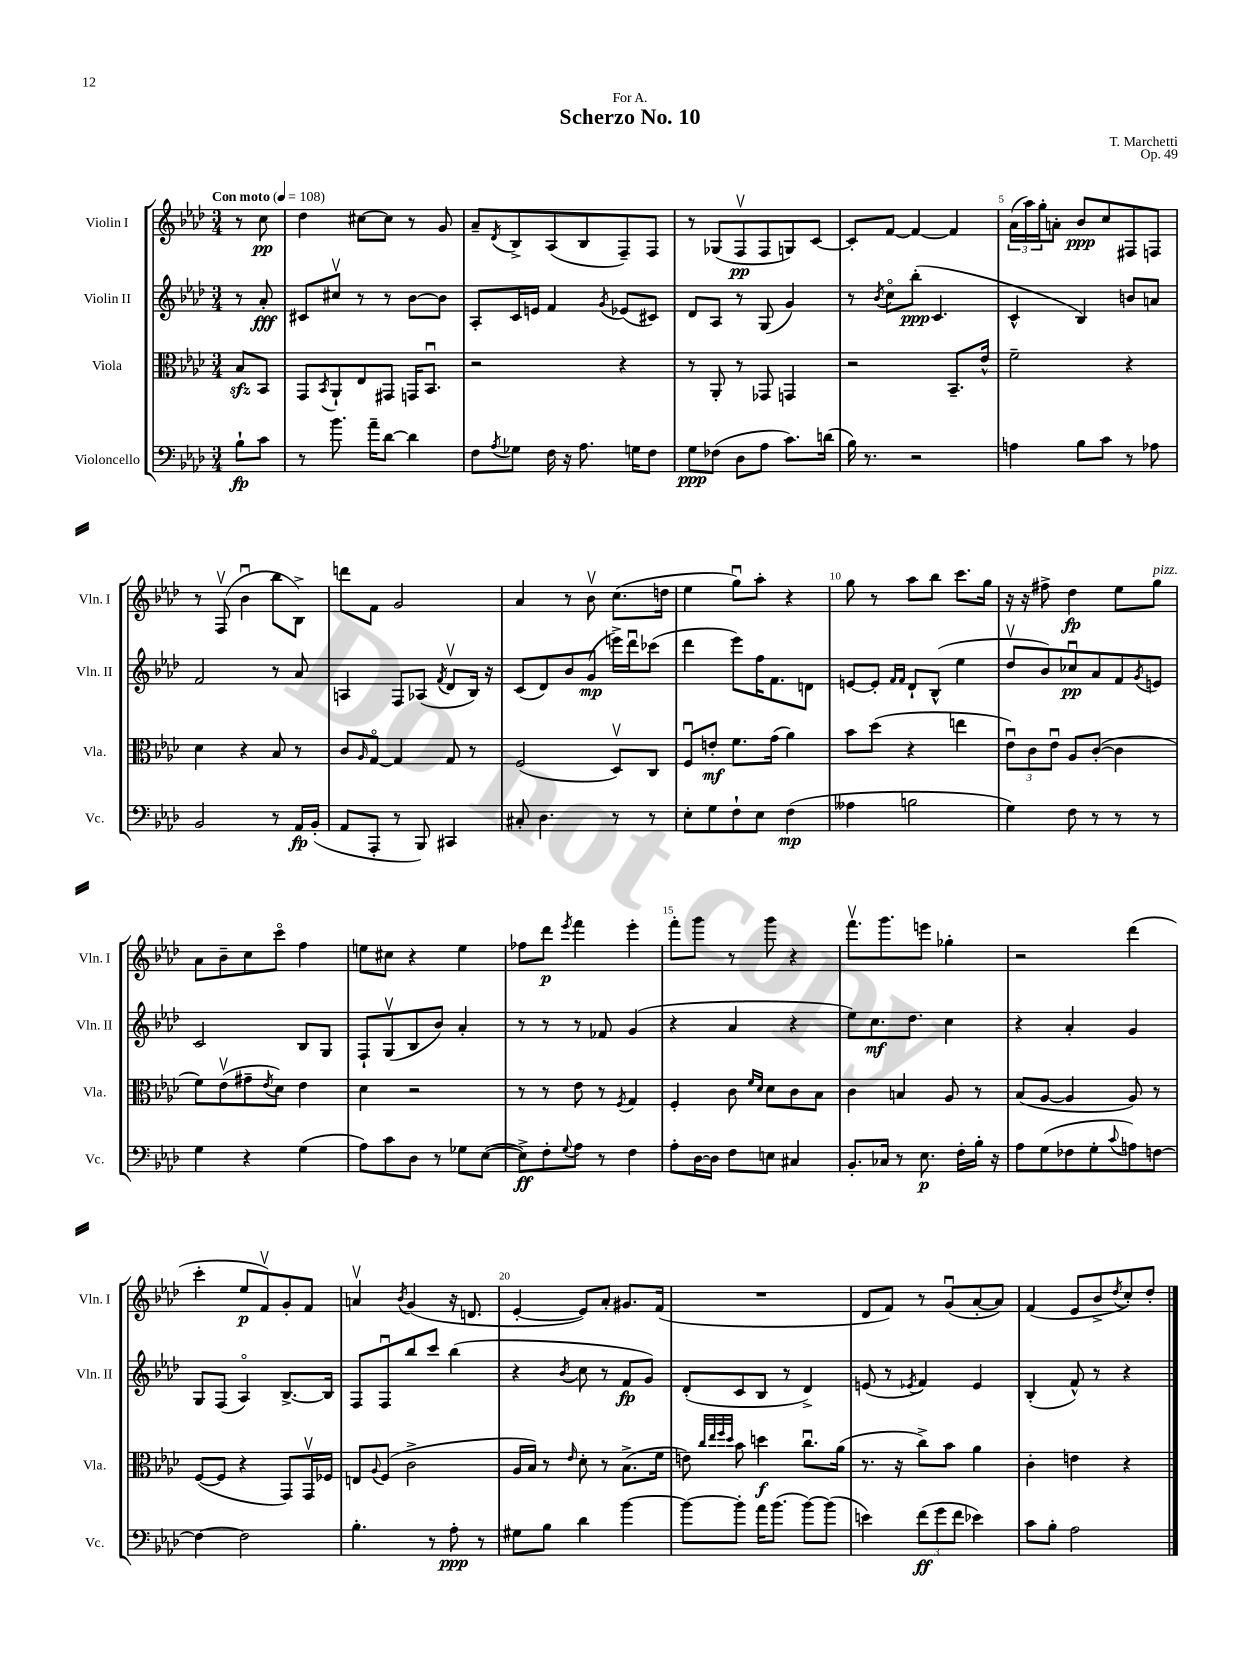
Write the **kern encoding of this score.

**kern	**dynam	**kern	**dynam	**kern	**dynam	**kern	**dynam
*part4	*part4	*part3	*part3	*part2	*part2	*part1	*part1
*staff4	*staff4	*staff3	*staff3	*staff2	*staff2	*staff1	*staff1
*I"Violoncello	*	*I"Viola	*	*I"Violin II	*	*I"Violin I	*
*I'Vc.	*	*I'Vla.	*	*I'Vln. II	*	*I'Vln. I	*
*clefF4	*	*clefC3	*	*clefG2	*	*clefG2	*
*k[b-e-a-d-]	*	*k[b-e-a-d-]	*	*k[b-e-a-d-]	*	*k[b-e-a-d-]	*
*M3/4	*	*M3/4	*	*M3/4	*	*M3/4	*
*MM108	*	*MM108	*	*MM108	*	*MM108	*
=	=	=	=	=	=	=	=
!	!	!	!	!	!	!LO:TX:a:B:t=Con moto	!
8B-`\L	fp	8B-zz/L	.	8r	.	8r	.
8c\J	.	8BB-/J	.	8a-'/	fff	8cc\	pp
=1	=1	=1	=1	=1	=1	=1	=1
8r	.	8GG/L	.	8c#X/L	.	4dd-\	.
.	.	8qBB-/	.	.	.	.	.
8.b-\	.	8AA-`/	.	8cc#Xv/J	.	.	.
.	.	8E-/	.	8r	.	[8cc#X\L	.
16a-~\KL	.	.	.	.	.	.	.
[8d-\J	.	8GG#X/J	.	8r	.	8cc#\J]	.
4d-\]	.	16GGn/KL	.	[8b-\L	.	8r	.
.	.	8.BB-u/J	.	.	.	.	.
.	.	.	.	8b-\J]	.	8g/	.
=2	=2	=2	=2	=2	=2	=2	=2
8F\L	.	2r	.	8A-'/L	.	8a-~/L	.
8qA-/	.	.	.	.	.	8qd-/	.
8G-X\J	.	.	.	16c/L	.	8B-^/	.
.	.	.	.	16en/JJ	.	.	.
16F\	.	.	.	4f/	.	(8A-/	.
16r	.	.	.	.	.	.	.
8.A-\	.	.	.	.	.	8B-/	.
.	.	.	.	8qg/	.	.	.
.	.	4r	.	(8e-X/L	.	8F~/)	.
16Gn\KL	.	.	.	.	.	.	.
8F\J	.	.	.	8c#X/J)	.	8F/J	.
=3	=3	=3	=3	=3	=3	=3	=3
8G\L	ppp	8r	.	8d-/L	.	8r	.
(8F-X\J	.	8AA-'/	.	8A-/J	.	(8G-X/L	.
8D-\L	.	8r	.	8r	.	8Fv/	pp
8A-\J	.	8GG-X/	.	(8G/	.	8F/	.
8.c\L)	.	4GGn/	.	4g/)	.	8Gn/)	.
.	.	.	.	.	.	[8c/J	.
(16dn\Jk	.	.	.	.	.	.	.
=4	=4	=4	=4	=4	=4	=4	=4
16B-\)	.	2r	.	8r	.	8c'/L]	.
8.r	.	.	.	.	.	.	.
.	.	.	.	8qb-/	.	.	.
.	.	.	.	8cc\L	.	[8f/J	.
2r	.	.	.	(8bb-'\J	ppp	4f/_	.
.	.	.	.	4.c/	.	.	.
.	.	8.BB-~/L	.	.	.	4f/]	.
.	.	16e-^^/Jk	.	.	.	.	.
=5	=5	=5	=5	=5	=5	=5	=5
4An\	.	2f~\	.	4c^^/	.	(24a-\LL	.
.	.	.	.	.	.	24aa-\)	.
.	.	.	.	.	.	24gg'\J	.
.	.	.	.	.	.	8an'\J	.
8B-\L	.	.	.	4B-/)	.	8b-/L	ppp
8c\J	.	.	.	.	.	8cc/	.
8r	.	4r	.	8bn/L	.	8F#X/	.
8A-X\	.	.	.	8an/J	.	8Fn/J	.
!!LO:LB:g=z
=6	=6	=6	=6	=6	=6	=6	=6
2BB-/	.	4d-\	.	2f/	.	8r	.
.	.	.	.	.	.	(8Fv/	.
.	.	4r	.	.	.	4b-u\	.
8r	.	8B-/	.	8r	.	8bb-\L	.
16AA-/LL	fp	8r	.	8a-/	.	8B-^\J)	.
(16BB-'/JJ	.	.	.	.	.	.	.
=7	=7	=7	=7	=7	=7	=7	=7
8AA-/L	.	8c/L	.	4An/	.	8dddn\L	.
.	.	16qqA-/	.	.	.	.	.
8AAA-'/J	.	[8G/J	.	.	.	8f\J	.
8r	.	4G/]	.	8F/L	.	2g/	.
8BBB-/)	.	.	.	(8A-X/J	.	.	.
.	.	.	.	8qf/	.	.	.
4CC#X/	.	8G/	.	8d-v/L	.	.	.
.	.	8r	.	16B-/Jk)	.	.	.
.	.	.	.	16r	.	.	.
=8	=8	=8	=8	=8	=8	=8	=8
8C#X'/	.	(2F/	.	(8c/L	.	4a-/	.
4.D-\	.	.	.	8d-/)	.	.	.
.	.	.	.	8b-/	.	8r	.
.	.	.	.	(8g/J	mp	8b-v\	.
8r	.	8D-v/L)	.	16eeen^\LL)	.	(8.cc\L	.
.	.	.	.	16ddd-u\J	.	.	.
8r	.	8C/J	.	(8ccc-X\J	.	.	.
.	.	.	.	.	.	16ddn\Jk	.
=9	=9	=9	=9	=9	=9	=9	=9
8E-'\L	.	8Fu/L	.	4ddd-\	.	4ee-\	.
8G\	.	8en'/J	mf	.	.	.	.
8F`\	.	8.f\L	.	8eee-\L)	.	8ggu\L)	.
8E-\J	.	.	.	16ff\K	.	8aa-'\J	.
.	.	(16g\Jk	.	8.f\	.	.	.
(4F\	mp	4a-\)	.	.	.	4r	.
.	.	.	.	8dn\J	.	.	.
=10	=10	=10	=10	=10	=10	=10	=10
4A--X\	.	8b-\L	.	[8en/L	.	8gg\	.
.	.	(8dd-\J	.	8e'/J]	.	8r	.
.	.	.	.	16qqf/LL	.	.	.
.	.	.	.	16qqf/JJ	.	.	.
2Bn\	.	4r	.	8d-`/L	.	8aa-\L	.
.	.	.	.	(8B-^^/J	.	8bb-\J	.
.	.	4een\	.	4ee-\	.	8.ccc\L	.
.	.	.	.	.	.	16gg\Jk	.
=11	=11	=11	=11	=11	=11	=11	=11
4G\)	.	12e-u\L)	.	8dd-v/L	.	16r	.
.	.	.	.	.	.	16r	.
.	.	12c\	.	.	.	.	.
.	.	.	.	8b-/)	.	8ff#X^\	.
.	.	12e-u\J	.	.	.	.	.
8F\	.	8A-/L	.	8cc-Xu/	pp	4dd-\	fp
8r	.	([8c'/J	.	8a-/	.	.	.
8r	.	4c\]	.	8f/	.	8ee-\L	.
.	.	.	.	8qg/	.	.	.
!	!	!	!	!	!	!LO:TX:a:i:t=pizz.	!
8r	.	.	.	8en/J	.	8gg\J	.
!!LO:LB:g=z
=12	=12	=12	=12	=12	=12	=12	=12
4G\	.	8f\L)	.	2c/	.	8a-\L	.
.	.	(8e-v\	.	.	.	8b-~\	.
4r	.	8g#X~\	.	.	.	8cc\	.
.	.	8qe-/	.	.	.	.	.
.	.	8d-\J)	.	.	.	8ccc\J	.
(4G\	.	4e-\	.	8B-/L	.	4ff\	.
.	.	.	.	8G/J	.	.	.
=13	=13	=13	=13	=13	=13	=13	=13
8A-\L)	.	4d-\	.	8F`/L	.	8een\L	.
8c\	.	.	.	(8Gv/	.	8cc#X\J	.
8D-\J	.	2r	.	8B-/	.	4r	.
8r	.	.	.	8b-/J)	.	.	.
8G-X\L	.	.	.	4a-'/	.	4ee\	.
([8E-\J	.	.	.	.	.	.	.
=14	=14	=14	=14	=14	=14	=14	=14
8E-^\L])	ff	8r	.	8r	.	8ff-X\L	.
8F'\	.	8r	.	8r	.	8ddd-\J	p
8qqG/	.	.	.	.	.	8qeee-/	.
8A-\J	.	8e-\	.	8r	.	4fff\	.
8r	.	8r	.	8f-X/	.	.	.
.	.	8qF/	.	.	.	.	.
4F\	.	4G/	.	(4g/	.	4eee-'\	.
=15	=15	=15	=15	=15	=15	=15	=15
8A-'\L	.	4F'/	.	4r	.	8fff'\L	.
[16D-\L	.	.	.	.	.	8ggg\J	.
16D-\JJ]	.	.	.	.	.	.	.
8F\L	.	8c\	.	4a-/	.	8r	.
.	.	16qqf/LL	.	.	.	.	.
.	.	16qqd-/JJ	.	.	.	.	.
8En\J	.	8d-\L	.	.	.	8ggg\	.
4C#X/	.	8c\	.	4r	.	4r	.
.	.	8B-\J	.	.	.	.	.
=16	=16	=16	=16	=16	=16	=16	=16
8.BB-'/L	.	4c\	.	8ee-\L)	.	8.fffv\L	.
.	.	.	.	8.cc\	mf	.	.
16C-X/Jk	.	.	.	.	.	8.ggg\	.
8r	.	4Bn/	.	.	.	.	.
.	.	.	.	8.dd-\J	.	.	.
8.E-\	p	.	.	.	.	8eeen\J	.
.	.	8A-/	.	4cc\	.	4gg-X'\	.
16F'\LL	.	.	.	.	.	.	.
16B-'\JJ	.	8r	.	.	.	.	.
16r	.	.	.	.	.	.	.
=17	=17	=17	=17	=17	=17	=17	=17
8A-\L	.	(8B-/L	.	4r	.	2r	.
(8G\	.	[8A-/J	.	.	.	.	.
8F-X\	.	4A-/]	.	4a-'/	.	.	.
8G'\	.	.	.	.	.	.	.
8qqc/	.	.	.	.	.	.	.
8An\)	.	8A-/)	.	4g/	.	(4ddd-\	.
[8Fn\J	.	8r	.	.	.	.	.
!!LO:LB:g=z
=18	=18	=18	=18	=18	=18	=18	=18
4F\_	.	([8F/L	.	8G/L	.	4ccc'\	.
.	.	8F/J]	.	(8F/J	.	.	.
2F\]	.	4r	.	4A-/)	.	8ee-/L	p
.	.	.	.	.	.	8fv/)	.
.	.	8GG/L)	.	[8.B-^/L	.	8g'/	.
.	.	16GGv/L	.	.	.	8f/J	.
.	.	16F-X/JJ	.	16B-/Jk]	.	.	.
=19	=19	=19	=19	=19	=19	=19	=19
4.B-'\	.	8En/L	.	8F/L	.	4anv/	.
.	.	8qqA-/	.	.	.	.	.
.	.	(8F/J	.	8Fu/	.	.	.
.	.	.	.	.	.	8qb-/	.
.	.	2c^\	.	8bb-/	.	(4g/	.
8r	.	.	.	8ccc/J	.	.	.
8A-'\	ppp	.	.	(4bb-\	.	16r	.
.	.	.	.	.	.	8.dn/	.
8r	.	.	.	.	.	.	.
=20	=20	=20	=20	=20	=20	=20	=20
8G#X\L	.	16A-/LL	.	4r	.	[4e-'/	.
.	.	16B-/JJ)	.	.	.	.	.
8B-\J	.	8r	.	.	.	.	.
.	.	16qqe-/	.	8qb-/	.	.	.
4d-\	.	8d-'\	.	8cc\	.	8e-/L])	.
.	.	8r	.	8r	.	8a-'/J	.
[4b-\	.	(8.B-^\L	.	8f/L	fp	8.g#X/L	.
.	.	.	.	8g/J)	.	.	.
.	.	16f\Jk	.	.	.	(16f/Jk	.
=21	=21	=21	=21	=21	=21	=21	=21
8b-\L_	.	8en\)	.	(8d-'/L	.	2.r	.
.	.	32qqcc/LLL	.	.	.	.	.
.	.	32qqee-/	.	.	.	.	.
.	.	32qqff/	.	.	.	.	.
.	.	32qqdd-/JJJ	.	.	.	.	.
8b-'\J]	.	8b-\	.	8c/	.	.	.
16a-\KL	.	4ddn\	f	8B-/J	.	.	.
(8.b-\J	.	.	.	.	.	.	.
.	.	.	.	8r	.	.	.
[8b-\L)	.	8.ccu\L	.	4d-^/)	.	.	.
(8b-\J]	.	.	.	.	.	.	.
.	.	(16a-\Jk	.	.	.	.	.
=22	=22	=22	=22	=22	=22	=22	=22
4en\)	.	8.r	.	(8en/	.	8d-/L	.
.	.	.	.	8r	.	8f/J)	.
.	.	16r	.	.	.	.	.
.	.	.	.	8qe-X/	.	.	.
(12f\L	ff	8cc^\L)	.	4f/)	.	8r	.
12g\	.	.	.	.	.	.	.
.	.	8b-\J	.	.	.	(8gu/L	.
12f\J	.	.	.	.	.	.	.
4e-X\)	.	4a-\	.	4e-/	.	[8a-'/	.
.	.	.	.	.	.	8a-/J])	.
=23	=23	=23	=23	=23	=23	=23	=23
8c\L	.	4c'\	.	(4B-'/	.	(4f/	.
8B-'\J	.	.	.	.	.	.	.
2A-\	.	4en\	.	8f^^/)	.	8e-/L	.
.	.	.	.	8r	.	8b-^/	.
.	.	.	.	.	.	8qdd-/	.
.	.	4r	.	4r	.	8cc'/)	.
.	.	.	.	.	.	8dd-'/J	.
==	==	==	==	==	==	==	==
*-	*-	*-	*-	*-	*-	*-	*-
